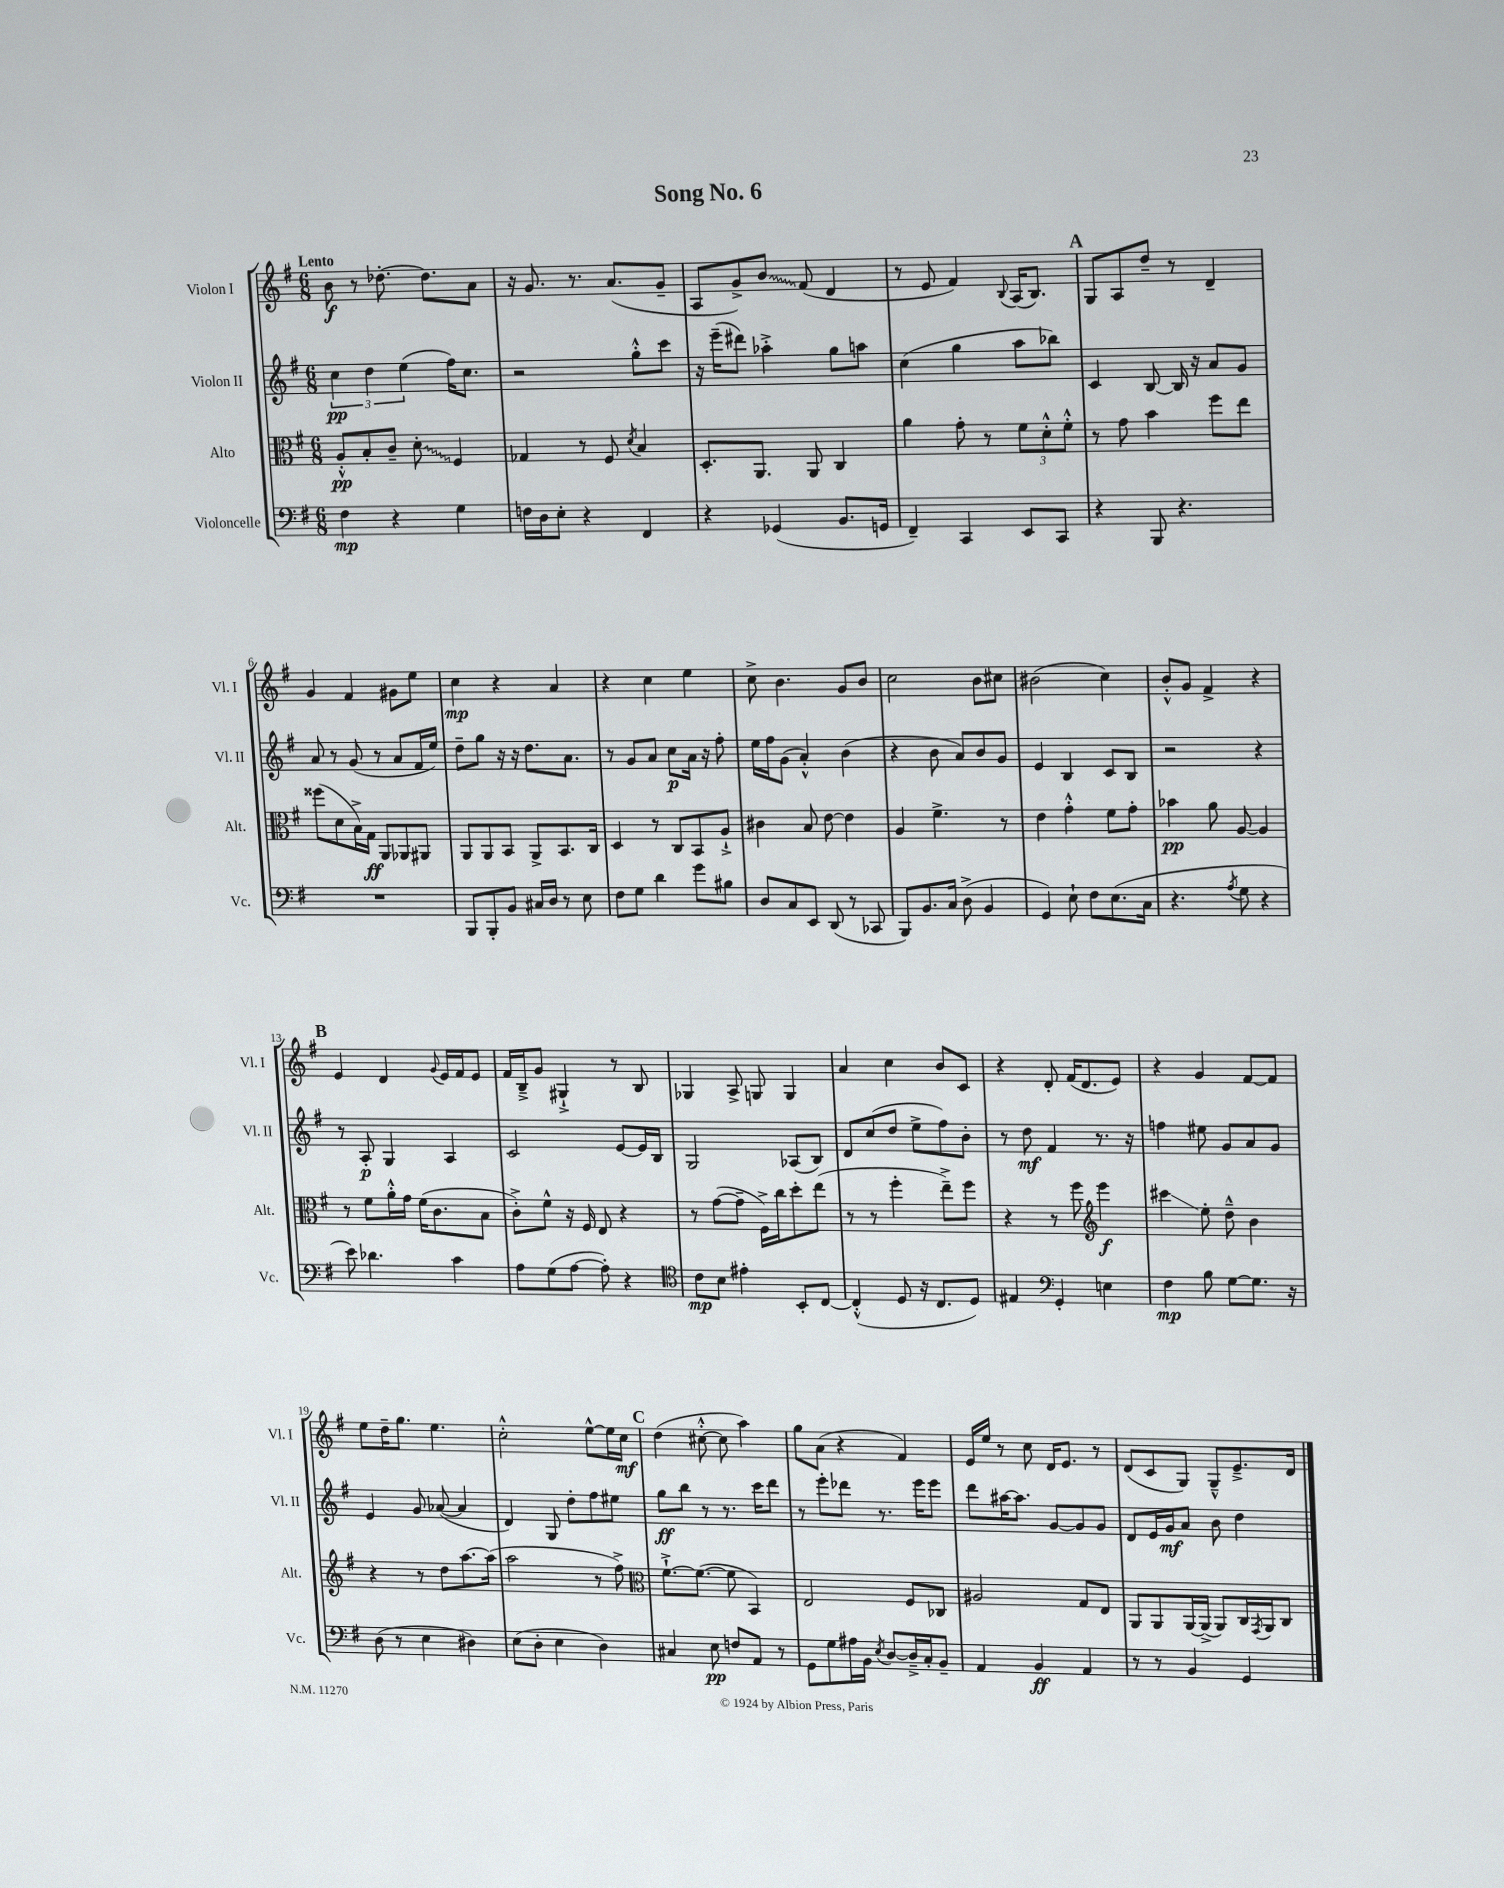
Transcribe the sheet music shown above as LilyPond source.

\header { title = "Song No. 6" }
<<
\new StaffGroup <<
\new Staff = "s0" \with { instrumentName = "Violon I" shortInstrumentName = "Vl. I" } {
    \clef treble \key g \major \numericTimeSignature \time 6/8 \tempo "Lento"
    b'8\f r8 des''8.~-. des''8. a'8 |
    r16 g'8. r8. a'8.( g'8-- |
    a8 g'8->) \once \override Glissando.style = #'zigzag b'8\glissando fis'8( d'4 |
    r8 e'8 fis'4) \appoggiatura { b8 } a16( b8.) |
    \mark \markup { \bold "A" } g8 a8 d''8-- r8 d'4-- |
    g'4 fis'4 gis'8 e''8 |
    c''4\mp r4 a'4 |
    r4 c''4 e''4 |
    c''8-> b'4. g'8 b'8 |
    c''2 b'8 cis''8 |
    bis'2( c''4) |
    b'8-.-^ g'8 fis'4-> r4 |
    \mark \markup { \bold "B" } e'4 d'4 \appoggiatura { g'8 } e'16 fis'16 e'8 |
    fis'16 b16---> g'8 gis4-!-> r8 b8 |
    ges4 a8-> g8 g4 |
    a'4 c''4 b'8 c'8 |
    r4 d'8-. fis'16( d'8. e'8) |
    r4 g'4 fis'8~ fis'8 |
    e''8 d''16-- g''8. e''4. |
    c''2-.-^ e''8~-^ e''16 c''16\mf |
    \mark \markup { \bold "C" } d''4( cis''8~-.-^ cis''8 a''4) |
    g''8 a'8( r4 fis'4) |
    e'16 e''16 r8 c''8 d'16 e'8. r8 |
    d'8( c'8 g8) g8---^ e'8.---> d'16 \bar "|." |
}
\new Staff = "s1" \with { instrumentName = "Violon II" shortInstrumentName = "Vl. II" } {
    \clef treble \key g \major \numericTimeSignature \time 6/8
    \tuplet 3/2 { c''4\pp d''4 e''4( } fis''16) c''8. |
    r2 g''8-.-^ c'''8 |
    r16 e'''16--( dis'''8) aes''4-.-> g''8 a''8 |
    c''4( g''4 a''8 bes''8) |
    \mark \markup { \bold "A" } c'4 b8~ b16 r16 a'8 g'8 |
    a'8 r8 g'8( r8 a'8 fis'16 e''16) |
    d''8-- g''8 r16 r16 d''8. a'8. |
    r8 g'8 a'8 c''8\p a'16 r16 fis''8-. |
    e''16 fis''16 g'8( a'4-.-^) b'4( |
    r4 b'8 a'8) b'8 g'8 |
    e'4 b4 c'8 b8 |
    r2 r4 |
    \mark \markup { \bold "B" } r8 a8-.\p g4 a4 |
    c'2 e'8~ e'16 b16 |
    g2 aes8( b8) |
    d'8 c''8( d''8 e''8-> fis''8) b'8-. |
    r8 d''8\mf fis'4 r8. r16 |
    f''4 eis''8 g'8 a'8 g'8 |
    e'4 g'8 aes'8~( aes'4 |
    d'4) g8 d''8-. fis''8 eis''8 |
    \mark \markup { \bold "C" } g''8\ff b''8 r8 r8. c'''16 d'''8 |
    r8 e'''8-. des'''8 r8. e'''16 e'''8 |
    d'''8 ais''16~ ais''8. g'8~ g'8 g'8 |
    d'8 e'16 g'16\mf a'8 b'8 d''4 \bar "|." |
}
\new Staff = "s2" \with { instrumentName = "Alto" shortInstrumentName = "Alt." } {
    \clef alto \key g \major \numericTimeSignature \time 6/8
    a8-.-^\pp b8-. c'8-- \once \override Glissando.style = #'zigzag d'8-.\glissando fis4 |
    ges4 r8 fis8 \acciaccatura { d'8 } b4 |
    d8.-. a,8. a,8 c4 |
    a'4 g'8-. r8 \tuplet 3/2 { fis'8 d'8-.-^ fis'8-.-^ } |
    \mark \markup { \bold "A" } r8 g'8 b'4 fis''8 e''8 |
    fisis''8( d'8 b16->) g16\ff a,8 aes,8 ais,8 |
    a,8 a,8 b,8 a,8-> b,8. c16 |
    d4 r8 c8 b,8 a8-!-> |
    cis'4 b8 e'8~ e'4 |
    a4 fis'4.-> r8 |
    e'4 g'4-.-^ fis'8 g'8-. |
    bes'4\pp a'8 a8~ a4 |
    \mark \markup { \bold "B" } r8 fis'8 a'16-.-^ g'16 fis'16( c'8. b8 |
    c'8-.->) fis'8-^ r16 fis16 e8 r4 |
    r8 g'8~( g'8-- fis16->) c''16 d''8-. e''8( |
    r8 r8 fis''4-. e''8--->) fis''8 |
    r4 r8 fis''8 \clef treble e'''4\f |
    cis'''4\glissando e''8-. d''8---^ b'4 |
    r4 r8 d''8 a''8.~ a''16( |
    a''2 r8 fis''8->) |
    \mark \markup { \bold "C" } \clef alto fis'8.~-!-> fis'8.~( fis'8 b,4) |
    e2 fis8 ces8 |
    ais2 g8 e8 |
    a,8 a,8 a,16~ a,16->( a,8) c16 \acciaccatura { g,8 } a,16 c8 \bar "|." |
}
\new Staff = "s3" \with { instrumentName = "Violoncelle" shortInstrumentName = "Vc." } {
    \clef bass \key g \major \numericTimeSignature \time 6/8
    fis4\mp r4 g4 |
    f16 d16 e8-. r4 fis,4 |
    r4 ges,4( b,8. g,16 |
    fis,4--) c,4 e,8 c,8 |
    \mark \markup { \bold "A" } r4 b,,8 r4. |
    R2. |
    b,,8 b,,8-. b,8 cis16 d16 r8 e8 |
    fis8 g8 d'4 g'8 bis8 |
    d8 c8 e,8 d,8( r8 ces,8 |
    b,,8) b,8. c16 d8->( b,4 |
    g,4) e8-! fis8 e8.( c16 |
    r4. \acciaccatura { a8 } g8 r4 |
    \mark \markup { \bold "B" } e'8) des'4. c'4 |
    a8 g8( a8~ a8-.) r4 |
    \clef tenor c'8\mp b8 eis'4-. b,8-. c8~ |
    c4-.-^( d8 r16 c8. d8) |
    eis4 \clef bass g,4-. e4 |
    fis4\mp b8 g8~ g8. r16 |
    d8( r8 e4 dis4) |
    e8( d8-. e4 d4) |
    \mark \markup { \bold "C" } cis4 e8\pp f8 a,8 r8 |
    g,8 g8 ais16 b,16 \acciaccatura { e8 } d8~ d16---> c16-. b,8-- |
    a,4 b,4\ff a,4 |
    r8 r8 b,4 g,4 \bar "|." |
}
>>
>>
